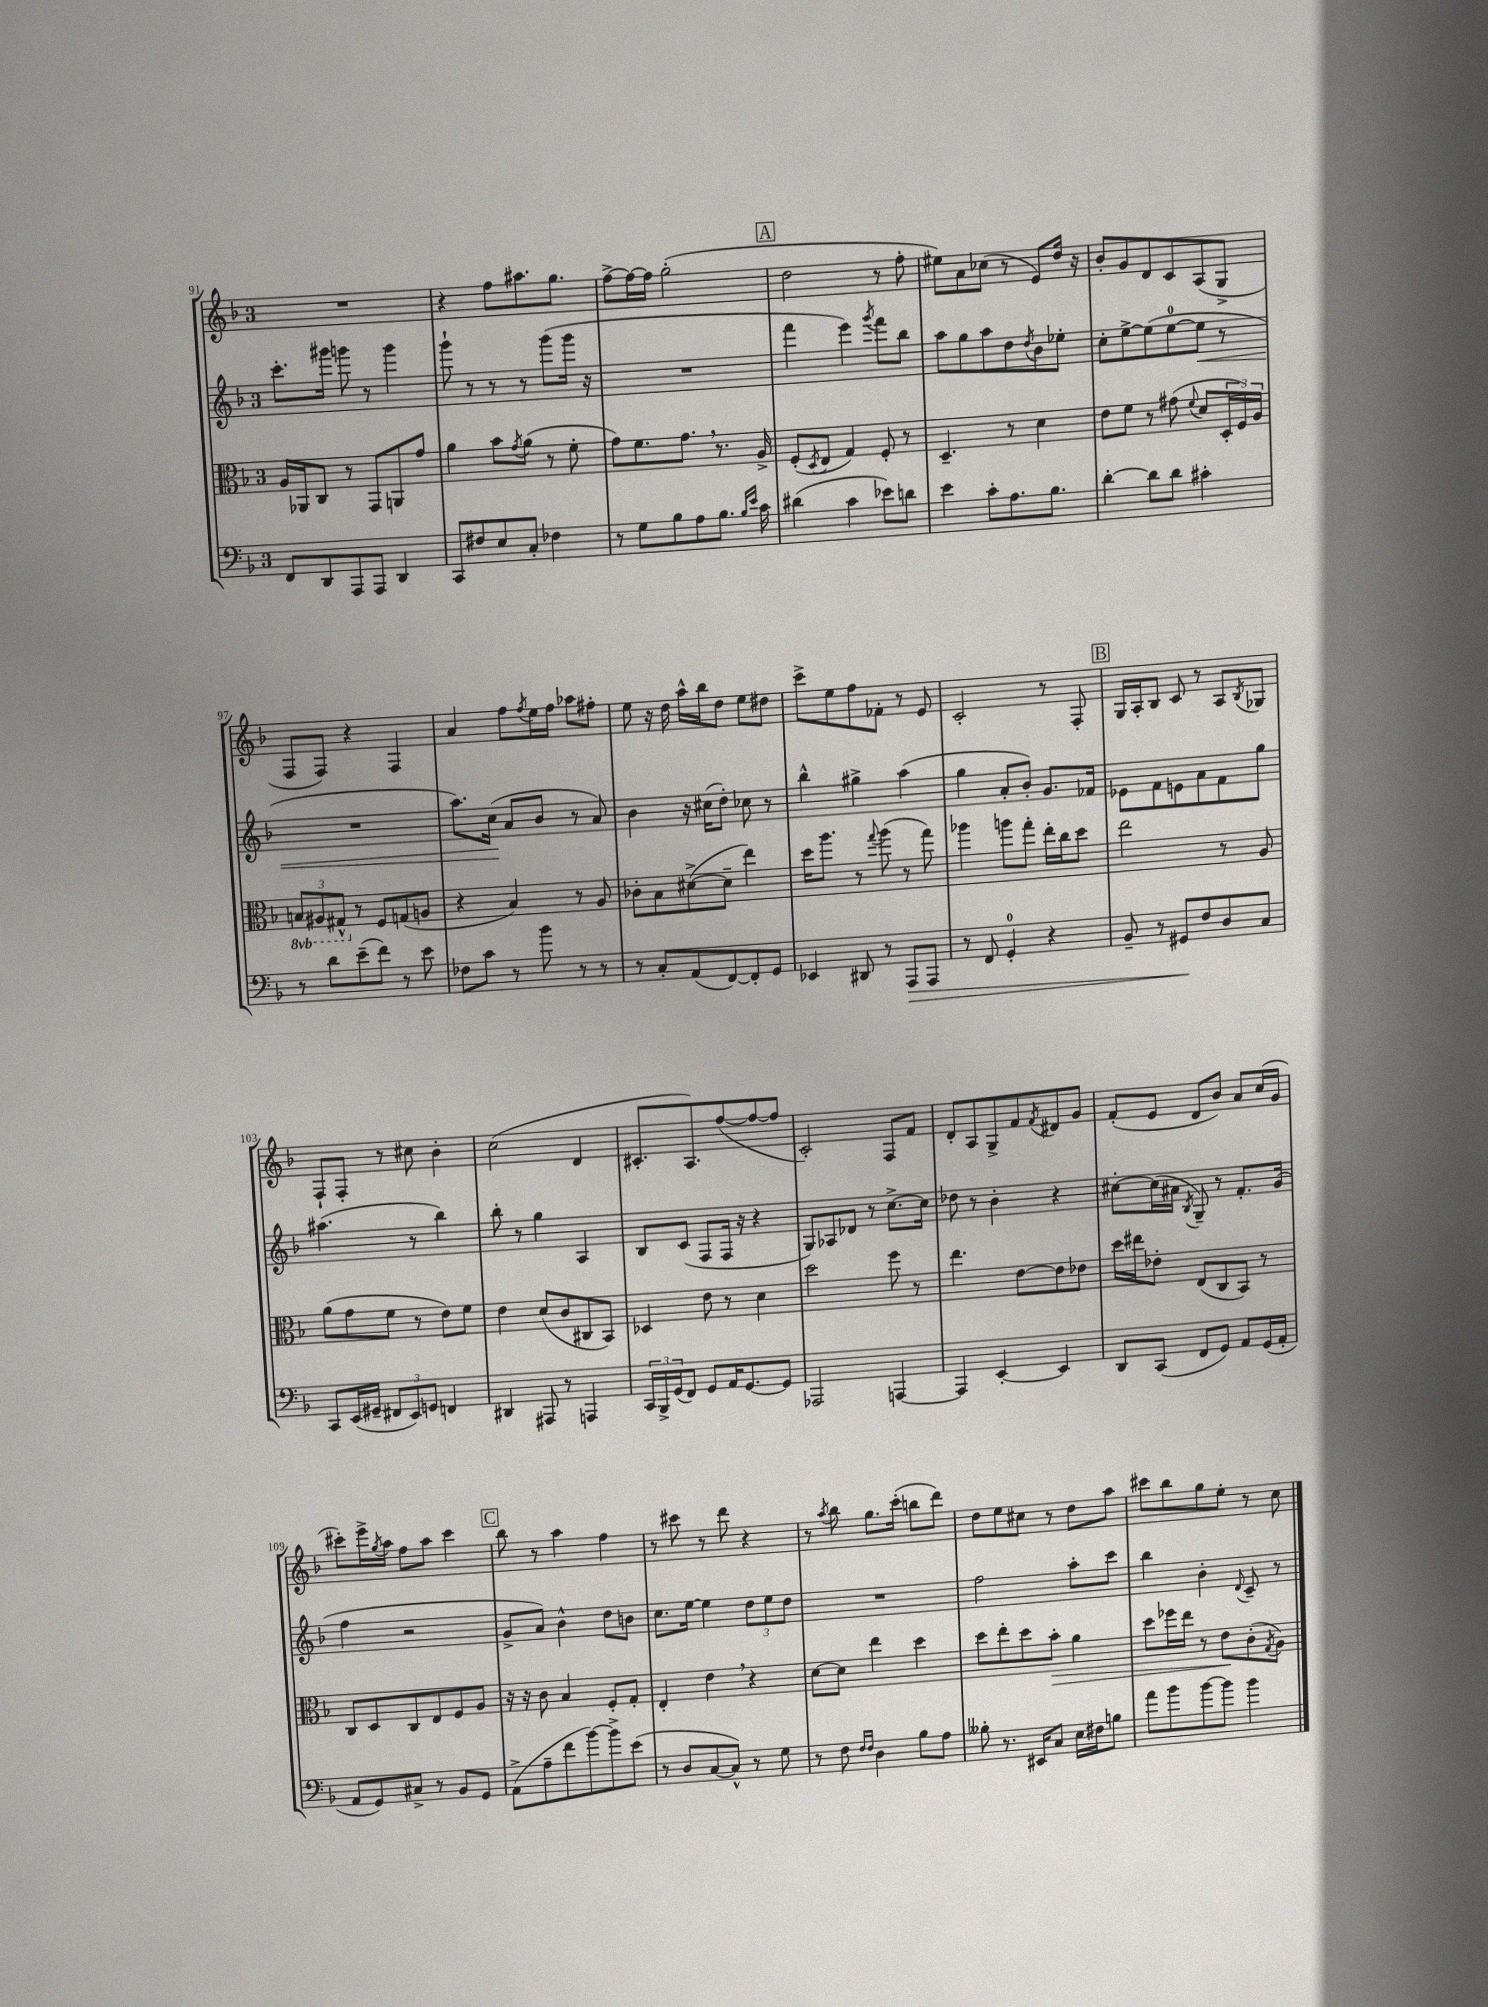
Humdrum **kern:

**kern	**dynam	**kern	**dynam	**kern	**dynam	**kern
*part4	*part4	*part3	*part3	*part2	*part2	*part1
*staff4	*staff4	*staff3	*staff3	*staff2	*staff2	*staff1
*clefF4	*	*clefC3	*	*clefG2	*	*clefG2
*k[b-]	*	*k[b-]	*	*k[b-]	*	*k[b-]
*M3/4	*	*M3/4	*	*M3/4	*	*M3/4
=91	=91	=91	=91	=91	=91	=91
8FF/L	.	16A/LL	.	8.ccc'\L	.	2.r
.	.	16AA-X/J	.	.	.	.
8DD/	.	8C/J	.	.	.	.
.	.	.	.	16ggg#X\Jk	.	.
8AAA/	.	8r	.	8gggn\	.	.
8AAA/J	.	8GG/L	.	8r	.	.
4DD/	.	8AAn/	.	4ggg\	.	.
.	.	8g/J	.	.	.	.
=92	=92	=92	=92	=92	=92	=92
8CC/L	.	4a\	.	8ggg`\	.	4r
8F#X/	.	.	.	8r	.	.
8E/	.	8b-\L	.	8r	.	8ff\L
.	.	8qg/	.	.	.	.
8C'/J	.	(8a\J	.	8r	.	8.aa#X\
4F-X\	.	8r	.	(8ggg\L	.	.
.	.	.	.	.	.	8.gg\J
.	.	8f'\	.	16ggg\Jk	.	.
.	.	.	.	16r	.	.
=93	=93	=93	=93	=93	=93	=93
8r	.	8g\L)	.	2.r	.	[8ff^\L
8G\L	.	8.f\	.	.	.	16ff\L_
.	.	.	.	.	.	16ff\JJ]
8B-\	.	.	.	.	.	(2gg'\
.	.	8.g,\J	.	.	.	.
8A\	.	.	.	.	.	.
8.B-\J	.	8.r	.	.	.	.
16qqB-/LL	.	.	.	.	.	.
16qqe/JJ	.	.	.	.	.	.
16c\	.	16A^/	.	.	.	.
!!LO:REH:place=s1:t=A
=94	=94	=94	=94	=94	=94	=94
(4d#X\	.	(8F'/L	.	4fff\	.	2dd\
.	.	8qD/	.	.	.	.
.	.	8E/J	.	.	.	.
4c\	.	4G/)	.	4eee\)	.	.
.	.	.	.	8qggg/	.	.
8e-X\L)	.	8F'/	.	8fff\L	.	8r
8dn\J	.	8r	.	8bb-\J	.	8ff'\
=95	=95	=95	=95	=95	=95	=95
4e\	.	4.D~/	.	8aa\L	.	8ee#X\L)
.	.	.	.	8gg\	.	8a\
8c'\L	.	.	.	8aa\	.	(8cc-X\J
8.A\	.	8r	.	8dd\	.	8r
.	.	.	.	8qdd/	.	.
.	.	4d\	.	8b-\	.	8e/L)
8.B-\J	.	.	.	.	.	.
.	.	.	.	8ee-X'\J	.	16dd/Jk
.	.	.	.	.	.	16r
=96	=96	=96	=96	=96	=96	=96
[4d'\	.	8e\L	.	8cc'\L	.	8b-'/L
.	.	8f\J	.	[8ee^\	.	8g/
8d\L]	.	8r	.	(8ee\]	.	8d/
8d\J	.	(8g#X\	.	[8ee\	.	8c/
.	.	8qqf/	.	.	.	.
!	!	!	!	!	!LO:HP:b	!
4c#X'\	.	8d/L	.	8ee\J]	<	(8A/
.	.	24D'/L	.	8r	.	8G^/J
.	.	24F/)	.	.	.	.
.	.	24A/JJ	.	.	.	.
!!LO:LB:g=z
=97	=97	=97	=97	=97	=97	=97
*	*	*8ba	*	*	*	*
8r	.	12BBn/L	.	2.r	.	8F/L
.	.	12AA#X/	.	.	.	.
8d\L	.	.	.	.	.	8F/J)
.	.	12GG#X^^/J	.	.	.	.
*	*	*X8ba	*	*	*	*
(8e~\	.	8r	.	.	.	4r
8f\J)	.	8F/L	.	.	.	.
8r	.	(8Gn/	.	.	.	4F/
8e\	.	8An/J	.	.	.	.
=98	=98	=98	=98	=98	=98	=98
8F-X\L	.	4r	.	8.aa\L)	.	4a/
8c\J	.	.	.	.	.	.
.	.	.	.	(16cc\Jk	.	.
8r	.	4B-/)	.	8a/L	[	8ff\L
.	.	.	.	.	.	8qff/
8b-\	.	.	.	8b-/J	.	16ee\L
.	.	.	.	.	.	16ff\JJ
8r	.	8r	.	8r	.	8aa-X\L
8r	.	8A/	.	8a/)	.	8ff#X'\J
=99	=99	=99	=99	=99	=99	=99
8r	.	8c-X'\L	.	4b-\	.	8ee\
8C'/L	.	8B-\	.	.	.	16r
.	.	.	.	.	.	16dd\
(8AA/	.	([8d#X^\	.	16r	.	16aa^^\LL
.	.	.	.	(16cc#X\KL	.	16bb-\J
[8FF/)	.	8d#~\J]	.	8dd'\J)	.	8dd\J
8FF'/]	.	4ee\)	.	8cc-X\	.	8ee\L
8GG/J	.	.	.	8r	.	8dd#X\J
=100	=100	=100	=100	=100	=100	=100
4EE-X/	.	16dd\KL	.	4bb-^^\	.	8ccc^\L
.	.	8.aa\J	.	.	.	.
.	.	.	.	.	.	8ee\
8DD#X/	.	8r	.	4gg#X^\	.	8ff\
.	.	8qqgg/	.	.	.	.
8r	.	(8aa\	.	.	.	8f-X'\J
!	!LO:HP:b	!	!	!	!	!
8AAA/L	>	8r	.	(4aa\	.	8r
8AAA/J	.	8gg\)	.	.	.	8e/
=101	=101	=101	=101	=101	=101	=101
8r	.	4aa-X\	.	4gg\	.	2c'/
8FF/	.	.	.	.	.	.
4GG'/	.	8aan\L	.	8a'/L	.	.
.	.	8gg'\J	.	8b-'/J)	.	.
4r	.	16ee'\LL	.	8.g/L	.	8r
.	.	16cc\J	.	.	.	.
.	.	8dd\J	.	.	.	8F'/
.	.	.	.	16f-X/Jk	.	.
!!LO:REH:place=s1:t=B
=102	=102	=102	=102	=102	=102	=102
8BB-~/	.	2ee\	.	8e-X\L	.	16G/LL
.	.	.	.	.	.	16A'/J
8r	.	.	.	8f\	.	8B-/J
8GG#X/L	.	.	.	8en\	.	8c/
8F/	]	.	.	8a\	.	8r
8D/	.	8r	.	8f\	.	8A/L
.	.	.	.	.	.	8qB-/
8C/J	.	8A/	.	8gg\J	.	8G-X/J
!!LO:LB:g=z
=103	=103	=103	=103	=103	=103	=103
8CC/L	.	(8a\L	.	(4.aa#X\	.	8F`/L
(16EE/L	.	8g\	.	.	.	8F'/J
16GG#X~/JJ	.	.	.	.	.	.
12FF#X/L	.	8f\J	.	.	.	8r
12EE/)	.	.	.	.	.	.
.	.	8r	.	8r	.	8cc#X\
12GGn/J	.	.	.	.	.	.
4FFn/	.	8e\L)	.	4bb-\)	.	4b-'\
.	.	8f\J	.	.	.	.
=104	=104	=104	=104	=104	=104	=104
4DD#X/	.	4e\	.	8bb-'\	.	(2cc\
.	.	.	.	8r	.	.
8AAA#X/	.	(8d/L	.	4gg\	.	.
8r	.	8c/	.	.	.	.
4AAAn/	.	8C#X/	.	4A/	.	4d/
.	.	8BB-/J)	.	.	.	.
=105	=105	=105	=105	=105	=105	=105
24CC/LL	.	4D-X/	.	8B-/L	.	8.c#X'/L
24BBB-^/	.	.	.	.	.	.
(24GG/J	.	.	.	.	.	.
8FF/J)	.	.	.	(8c/J	.	.
.	.	.	.	.	.	8.A/)
8GG/L	.	8e\	.	8F/L	.	.
16AA/K	.	8r	.	16F/Jk	.	([8ff/
[8.GG/	.	.	.	16r	.	.
.	.	4d\	.	4r	.	8ff/_
8GG/J]	.	.	.	.	.	8ff/J]
=106	=106	=106	=106	=106	=106	=106
2AAA-X/	.	2dd\	.	8G/L)	.	2c'/)
.	.	.	.	8A-X/	.	.
.	.	.	.	8d-X/J	.	.
.	.	.	.	8r	.	.
[4AAAn/	.	8ff\	.	[8.cc^\L	.	8F/L
.	.	8r	.	.	.	8f/J
.	.	.	.	16cc\Jk]	.	.
=107	=107	=107	=107	=107	=107	=107
4AAA/]	.	4.ee\	.	8dd-X\	.	8d'/L
.	.	.	.	8r	.	8A/
[4EE'/	.	.	.	4b-'\	.	8G^/
.	.	[8e\L	.	.	.	8f/
.	.	.	.	.	.	8qf/
4EE/]	.	8e\]	.	4r	.	8d#X/
.	.	8e-X\J	.	.	.	8g/J
=108	=108	=108	=108	=108	=108	=108
8DD/L	.	16dd\LL	.	[8cc#X'\L	.	(8f'/L
.	.	16ee#X\J	.	.	.	.
(8CC/J	.	8e-X'\J	.	(16cc#\L]	.	8e/J
.	.	.	.	16a#X\JJ	.	.
.	.	.	.	8qB-/	.	.
8FF/L	.	(8E/L	.	8G~/)	.	8d/L
8GG/J)	.	8C/	.	8r	.	8b-/J)
8AA/L	.	8BB-/J)	.	8.f'/L	.	8a/L
(16GG/L	.	8r	.	.	.	(16cc/L
16AA'/JJ	.	.	.	(16g/Jk	.	16g/JJ
!!LO:LB:g=z
=109	=109	=109	=109	=109	=109	=109
8AA/L	.	8C/L	.	4ff\	.	8ccc#X'\L)
8GG/)	.	8D/	.	.	.	16eee^\L
.	.	.	.	.	.	8qgg/
.	.	.	.	.	.	16aa\JJ
8C#X^/J	.	8C/	.	2r	.	8ff\L
8r	.	8E/	.	.	.	8aa\J
8BB-/L	.	8F/	.	.	.	4ccc#\
8GG/J	.	8A/J	.	.	.	.
!!LO:REH:place=s1:t=C
=110	=110	=110	=110	=110	=110	=110
(8AA^\L	.	16r	.	8g^/L	.	8bb-\
.	.	16r	.	.	.	.
8A~\	.	8c\	.	8a/J)	.	8r
8f\	.	4B-/	.	4b-^^\	.	4aa\
[8b-\)	.	.	.	.	.	.
8b-^\]	.	8F'/L	.	8dd\L	.	4ff\
(8e\J	.	8G'/J	.	8bn\J	.	.
=111	=111	=111	=111	=111	=111	=111
8r	.	4E'/	.	8.cc\L	.	8r
8D/L	.	.	.	.	.	8ccc#X\
.	.	.	.	[16ee\Jk	.	.
[8C/	.	4e,\	.	4ee\]	.	8r
8C^^/J])	.	.	.	.	.	8ddd\
8r	.	4r	.	12dd\L	.	4r
.	.	.	.	12ee\	.	.
8G\	.	.	.	.	.	.
.	.	.	.	12dd\J	.	.
=112	=112	=112	=112	=112	=112	=112
8r	.	[8d\L	.	2.r	.	8r
.	.	.	.	.	.	8qaa/
8F\	.	8d\J]	.	.	.	8bb-\
16qqF/LL	.	.	.	.	.	.
16qqF/JJ	.	.	.	.	.	.
4D\	.	4ee\	.	.	.	8.gg\L
.	.	.	.	.	.	(16ccc'\Jk
8B-\L	.	4dd\	.	.	.	8bbn\L
8A\J	.	.	.	.	.	8ddd\J)
=113	=113	=113	=113	=113	=113	=113
8B--X'\	.	8dd\L	.	2ff\	.	8dd\L
8.r	.	8ee'\	.	.	.	8ee\
.	.	8dd\	.	.	.	8cc#X\J
16EE#X/KL	.	.	.	.	.	.
!	!	!	!LO:HP:b	!	!	!
8C/J	.	8b-'\J	>	.	.	8r
16E\LL	.	4a\	.	8aa'\L	.	8dd\L
16F#X\J	.	.	.	.	.	.
8Bn\J	.	.	.	8ccc\J	.	8aa\J
=114	=114	=114	=114	=114	=114	=114
8a\L	.	8dd\L	.	4bb-\	.	8ccc#X\L
8b-\	.	16ff-X\L	.	.	.	8bb-\
.	.	16ee\JJ	.	.	.	.
[8b-\	.	8r	.	4b-'\	.	8gg\
8b-\J]	.	8e\L	.	.	.	8ee'\J
.	.	.	.	8qqd/	.	.
4b-\	.	(8c'\	]	8c~/	.	8r
.	.	8qG/	.	.	.	.
.	.	8A\J)	.	8r	.	8cc\
==	==	==	==	==	==	==
*-	*-	*-	*-	*-	*-	*-
